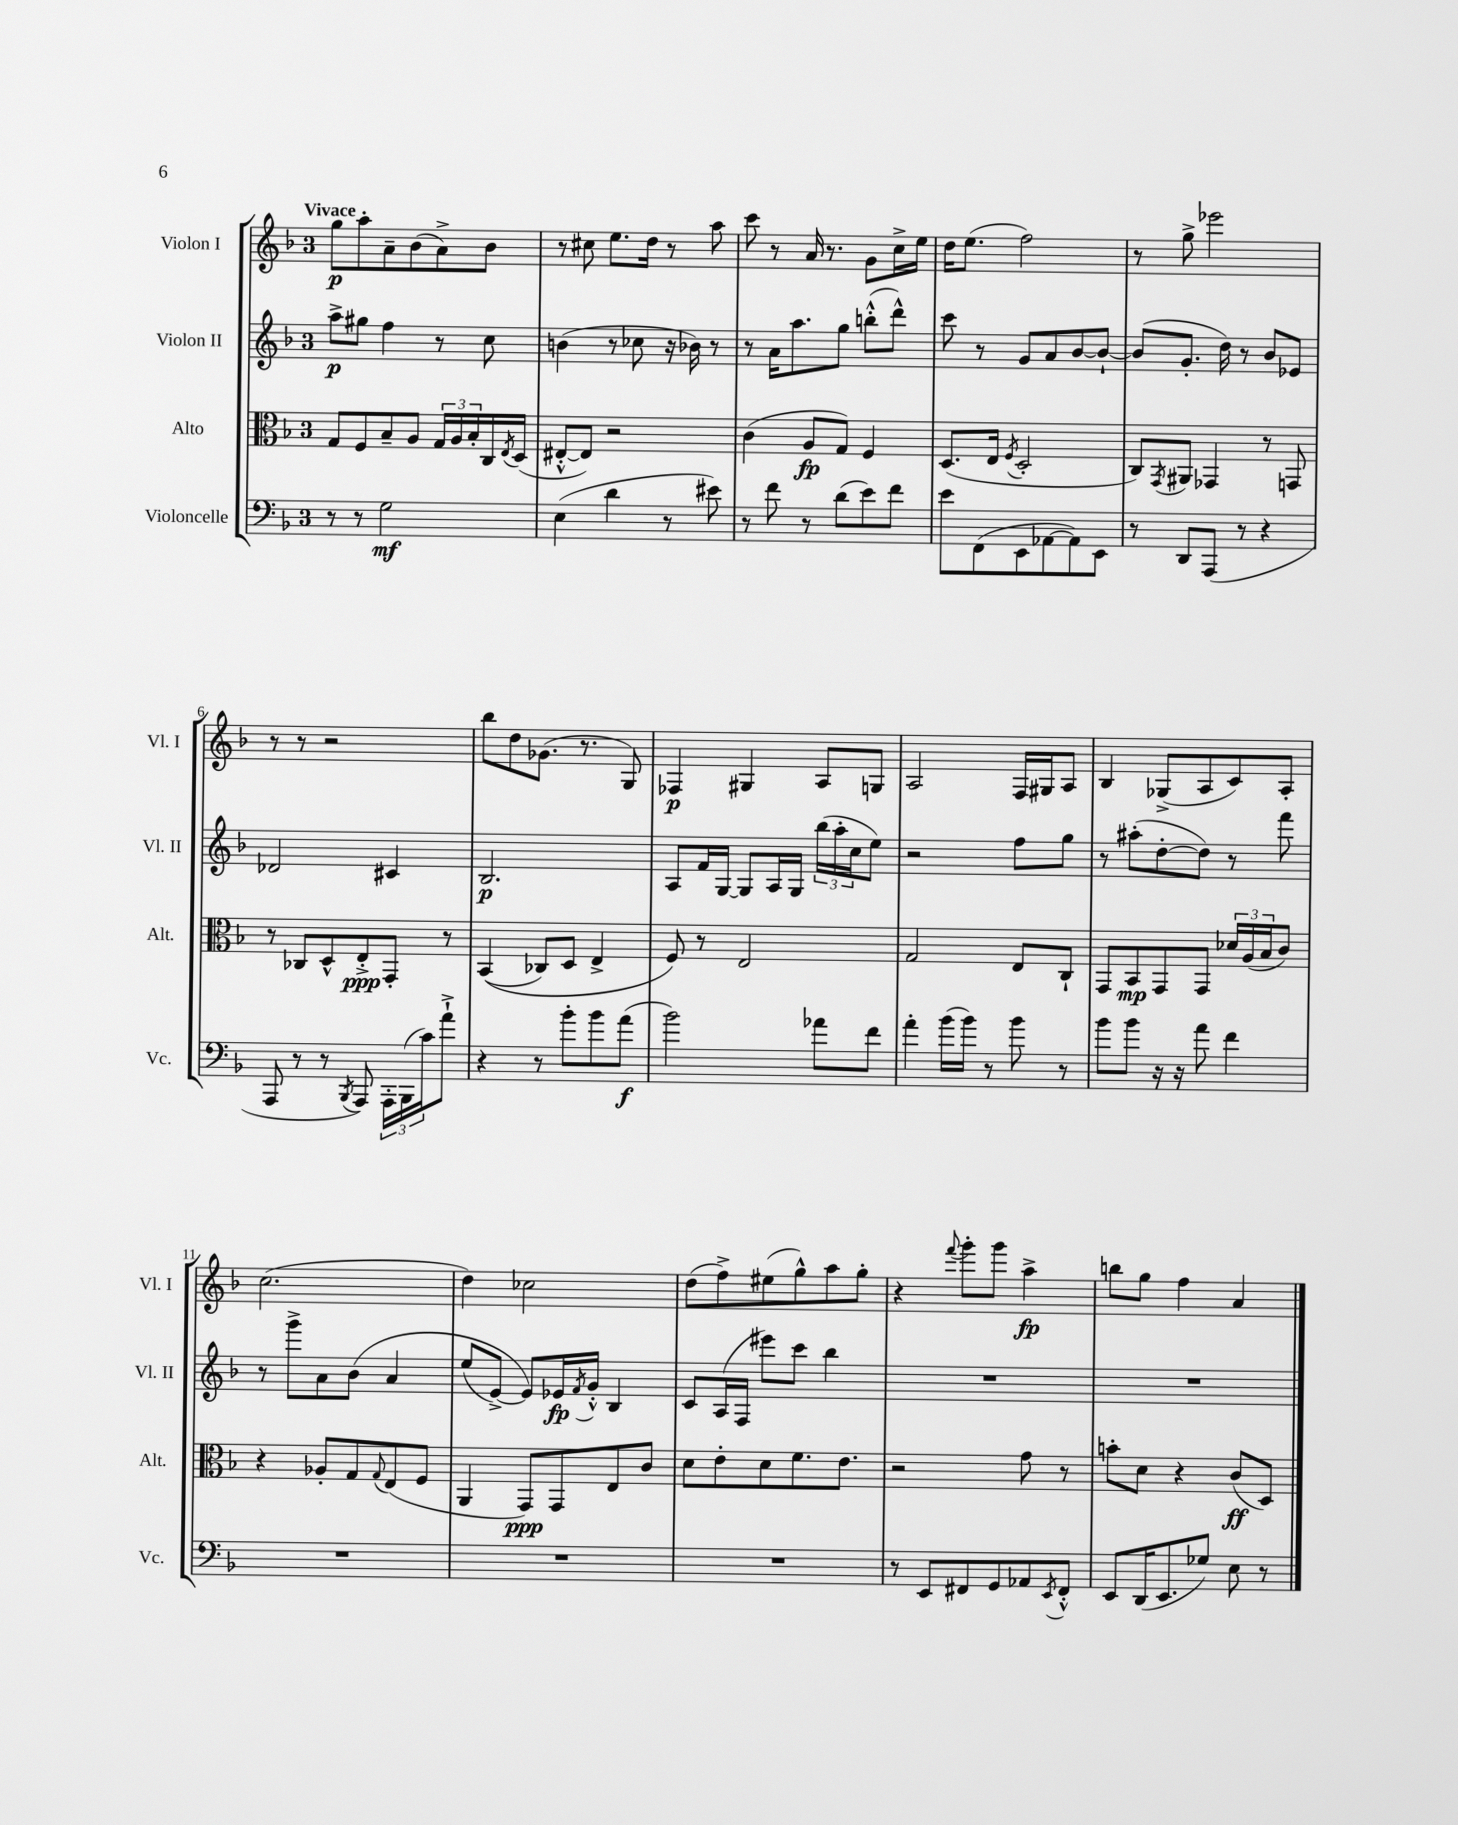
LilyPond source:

<<
\new StaffGroup <<
\new Staff = "s0" \with { instrumentName = "Violon I" shortInstrumentName = "Vl. I" } {
    \clef treble \key f \major \once \override Staff.TimeSignature.style = #'single-digit \time 3/4 \tempo "Vivace"
    g''8\p a''8-. a'8-- bes'8( a'8->) bes'8 |
    r8 cis''8 e''8. d''16 r8 a''8 |
    c'''8 r8 a'16 r8. g'8 c''16-> e''16 |
    d''16 e''8.( f''2) |
    r8 g''8-> ees'''2 |
    r8 r8 r2 |
    bes''8 d''8 ges'8.( r8. g8) |
    fes4\p gis4 a8 g8 |
    a2 f16 gis16 a8 |
    bes4 ges8->( a8 c'8) a8-. |
    c''2.( |
    d''4) ces''2 |
    d''8( f''8->) eis''8( g''8-^) a''8 g''8-. |
    r4 \appoggiatura { f'''8 } g'''8-. g'''8 a''4->\fp |
    b''8 g''8 f''4 a'4 \bar "|." |
}
\new Staff = "s1" \with { instrumentName = "Violon II" shortInstrumentName = "Vl. II" } {
    \clef treble \key f \major \once \override Staff.TimeSignature.style = #'single-digit \time 3/4
    a''8->\p gis''8 f''4 r8 c''8 |
    b'4( r8 ces''8 r16 bes'16) r8 |
    r8 a'16 a''8. g''8 b''8-.-^( d'''8-^) |
    c'''8 r8 g'8 a'8 bes'8~ bes'8~-! |
    bes'8( g'8.-. d''16) r8 bes'8 ees'8 |
    des'2 cis'4 |
    bes2.\p |
    a8 f'16 g16~ g8 a16 g16 \tuplet 3/2 { bes''16( a''16-. c''16 } e''8) |
    r2 f''8 g''8 |
    r8 ais''8-.( d''8~-. d''8) r8 f'''8 |
    r8 g'''8-> a'8 bes'8\( a'4 |
    e''8( e'8~->) e'8\) ees'16\fp \acciaccatura { f'8 } g'16-.-^ bes4 |
    c'8 a16( f16 eis'''8) c'''8 bes''4 |
    R2. |
    R2. \bar "|." |
}
\new Staff = "s2" \with { instrumentName = "Alto" shortInstrumentName = "Alt." } {
    \clef alto \key f \major \once \override Staff.TimeSignature.style = #'single-digit \time 3/4
    g8 f8 bes8-- a8 \tuplet 3/2 { g16 a16 bes16-. } c16 \acciaccatura { e8 } d16( |
    eis8~-.-^ eis8) r2 |
    c'4( a8\fp g8) f4 |
    d8.( e16 \acciaccatura { f8 } d2-. |
    c8) \acciaccatura { g,8 } ais,8 ges,4 r8 g,8 |
    r8 ces8 d8-^ e8-.->\ppp g,8-. r8 |
    bes,4(\( ces8) d8 e4-> |
    f8\) r8 e2 |
    g2 e8 c8-! |
    g,8 bes,8\mp g,8 g,8 \tuplet 3/2 { des'16 a16( bes16 } c'8) |
    r4 aes8-. g8 \appoggiatura { g8 } e8( f8 |
    a,4 g,8\ppp) g,8 e8 c'8 |
    d'8 e'8-. d'8 f'8. e'8. |
    r2 g'8 r8 |
    b'8-. d'8 r4 c'8\ff( d8) \bar "|." |
}
\new Staff = "s3" \with { instrumentName = "Violoncelle" shortInstrumentName = "Vc." } {
    \clef bass \key f \major \once \override Staff.TimeSignature.style = #'single-digit \time 3/4
    r8 r8 g2\mf |
    e4( d'4 r8 eis'8) |
    r8 f'8 r8 d'8( e'8) f'8 |
    e'8 f,8( e,8 aes,8~ aes,8) e,8 |
    r8 d,8 a,,8( r8 r4 |
    a,,8 r8 r8 \acciaccatura { bes,,8 } a,,8) \tuplet 3/2 { a,,16-. bes,,16( c'16) } a'8-!-> |
    r4 r8 bes'8-. bes'8 a'8\f( |
    bes'2) aes'8 f'8 |
    a'4-. bes'16( bes'16) r8 bes'8 r8 |
    bes'8 bes'8 r16 r16 a'8 f'4 |
    R2. |
    R2. |
    R2. |
    r8 e,8 fis,8 g,8 aes,8 \acciaccatura { e,8 } fis,8-.-^ |
    e,8 d,16( e,8. ges8) e8 r8 \bar "|." |
}
>>
>>
